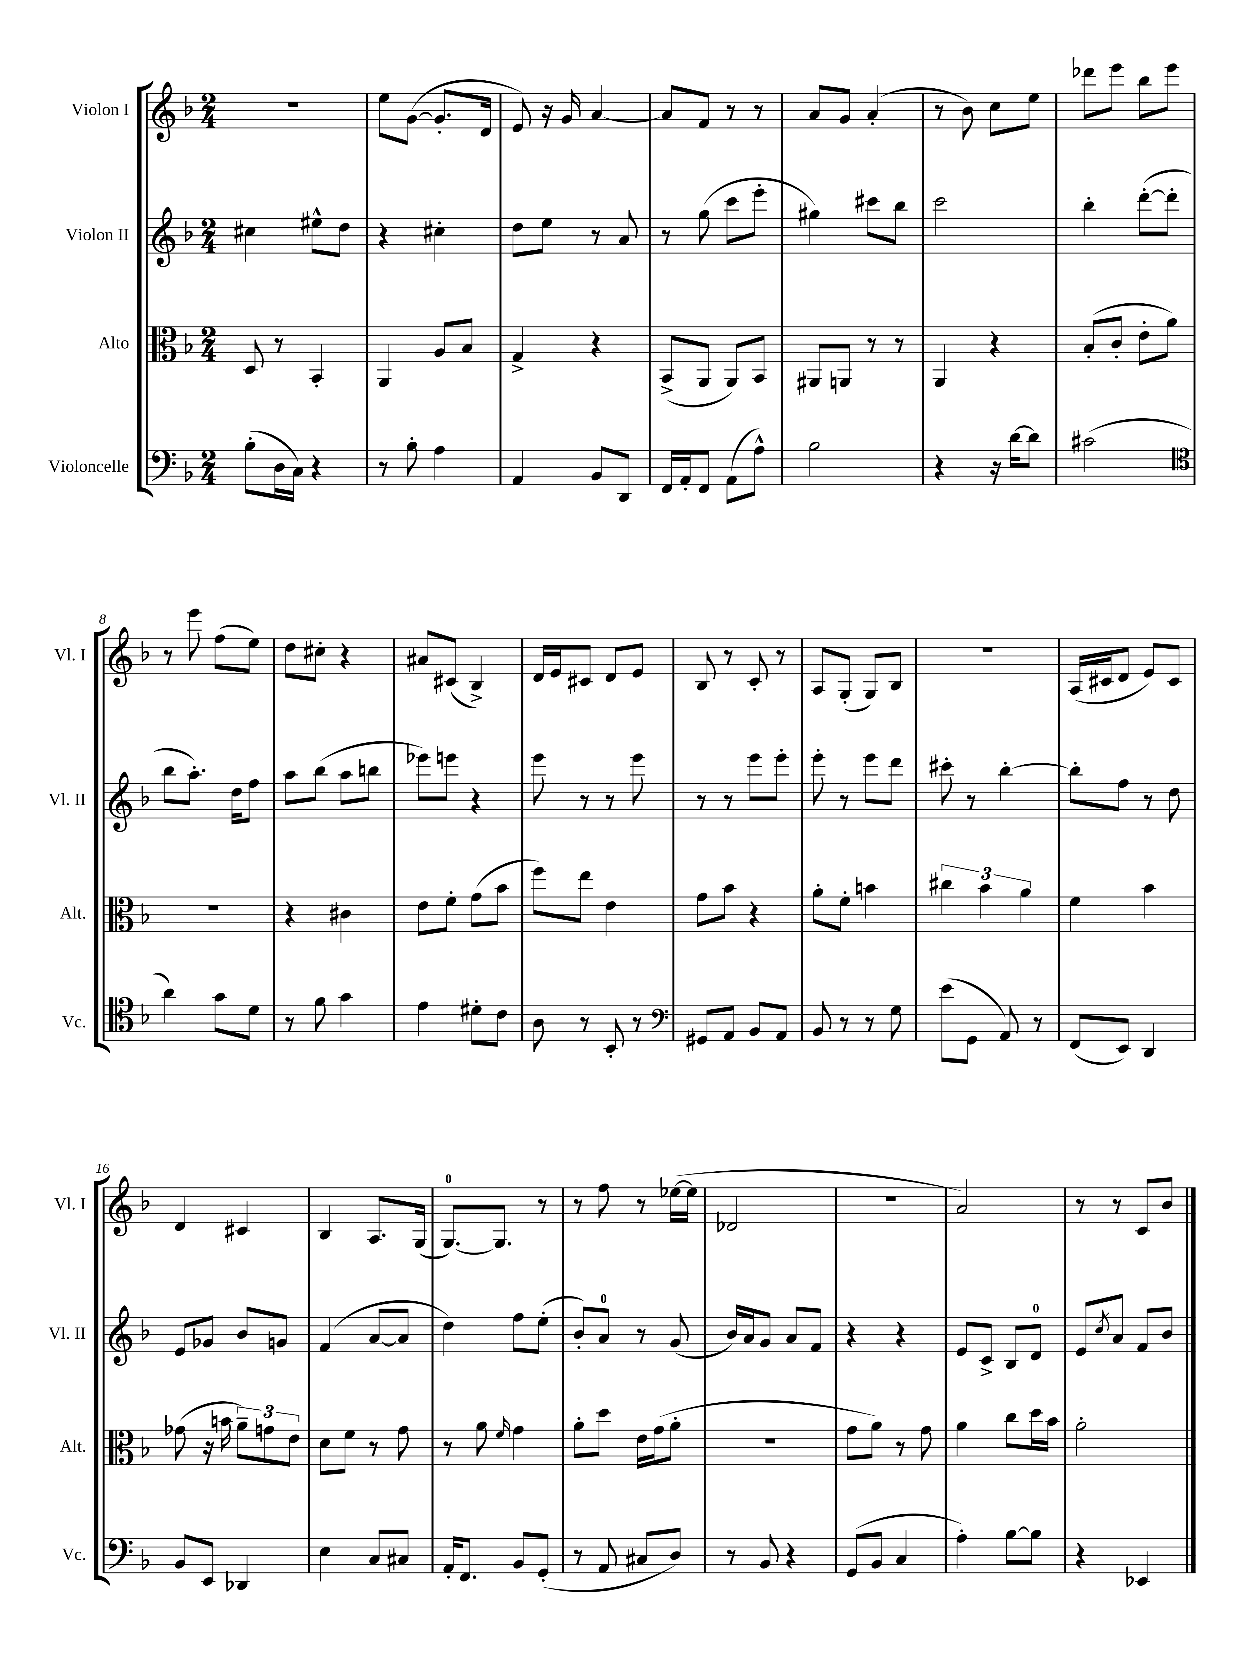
<<
\new StaffGroup <<
\new Staff = "s0" \with { instrumentName = "Violon I" shortInstrumentName = "Vl. I" } {
    \clef treble \key f \major \numericTimeSignature \time 2/4
    R2 |
    e''8 g'8~( g'8.-. d'16 |
    e'8) r16 g'16 a'4~ |
    a'8 f'8 r8 r8 |
    a'8 g'8 a'4-.( |
    r8 bes'8) c''8 e''8 |
    des'''8 e'''8 bes''8 e'''8 |
    r8 e'''8 f''8( e''8) |
    d''8 cis''8-. r4 |
    ais'8 cis'8( bes4->) |
    d'16 e'16 cis'8 d'8 e'8 |
    bes8 r8 c'8-. r8 |
    a8 g8-.( g8) bes8 |
    r2 |
    a16( cis'16 d'8 e'8) cis'8 |
    d'4 cis'4 |
    bes4 a8. g16( |
    g8.-0~) g8. r8 |
    r8 f''8 r8 ees''16~( ees''16 |
    des'2 |
    r2 |
    a'2) |
    r8 r8 c'8 bes'8 \bar "|." |
}
\new Staff = "s1" \with { instrumentName = "Violon II" shortInstrumentName = "Vl. II" } {
    \clef treble \key f \major \numericTimeSignature \time 2/4
    cis''4 eis''8-^ d''8 |
    r4 cis''4-. |
    d''8 e''8 r8 a'8 |
    r8 g''8( c'''8 e'''8-. |
    gis''4) cis'''8 bes''8 |
    c'''2 |
    bes''4-. d'''8~-.( d'''8-. |
    bes''8 a''8.-.) d''16 f''8 |
    a''8 bes''8( a''8 b''8 |
    ees'''8) e'''8 r4 |
    e'''8 r8 r8 e'''8 |
    r8 r8 e'''8 e'''8-. |
    e'''8-. r8 e'''8 d'''8 |
    cis'''8-. r8 bes''4~-. |
    bes''8-. f''8 r8 d''8 |
    e'8 ges'8 bes'8 g'8 |
    f'4( a'8~ a'8 |
    d''4) f''8 e''8-.( |
    bes'8-.) a'8-0 r8 g'8( |
    bes'16) a'16 g'8 a'8 f'8 |
    r4 r4 |
    e'8 c'8-> bes8 d'8-0 |
    e'8 \acciaccatura { c''8 } a'8 f'8 bes'8 \bar "|." |
}
\new Staff = "s2" \with { instrumentName = "Alto" shortInstrumentName = "Alt." } {
    \clef alto \key f \major \numericTimeSignature \time 2/4
    d8 r8 bes,4-. |
    a,4 a8 bes8 |
    g4-> r4 |
    bes,8->( a,8 a,8) bes,8 |
    ais,8 a,8 r8 r8 |
    a,4 r4 |
    bes8-.( c'8-. e'8-. a'8) |
    R2 |
    r4 cis'4 |
    e'8 f'8-. g'8( bes'8 |
    f''8) e''8 e'4 |
    g'8 bes'8 r4 |
    a'8-. f'8-. b'4 |
    \tuplet 3/2 { cis''4 bes'4 a'4 } |
    f'4 bes'4 |
    ges'8( r16 b'16 \tuplet 3/2 { a'8--) g'8 e'8 } |
    d'8 f'8 r8 g'8 |
    r8 a'8 \grace { f'16 } g'4 |
    a'8-. d''8 e'16 g'16( a'8-. |
    R2 |
    g'8 a'8) r8 g'8 |
    a'4 c''8 d''16 bes'16 |
    a'2-. \bar "|." |
}
\new Staff = "s3" \with { instrumentName = "Violoncelle" shortInstrumentName = "Vc." } {
    \clef bass \key f \major \numericTimeSignature \time 2/4
    bes8-.( d16 c16) r4 |
    r8 bes8-. a4 |
    a,4 bes,8 d,8 |
    f,16 a,16-. f,8 a,8( a8-^) |
    bes2 |
    r4 r16 d'16~ d'8 |
    cis'2( |
    \clef tenor a'4) g'8 d'8 |
    r8 f'8 g'4 |
    e'4 dis'8-. c'8 |
    a8 r8 bes,8-. r8 |
    \clef bass gis,8 a,8 bes,8 a,8 |
    bes,8 r8 r8 g8 |
    e'8( g,8 a,8) r8 |
    f,8( e,8) d,4 |
    bes,8 e,8 des,4 |
    e4 c8 cis8 |
    a,16-. f,8. bes,8 g,8-.( |
    r8 a,8 cis8 d8) |
    r8 bes,8 r4 |
    g,8( bes,8 c4 |
    a4-.) bes8~ bes8 |
    r4 ees,4 \bar "|." |
}
>>
>>
